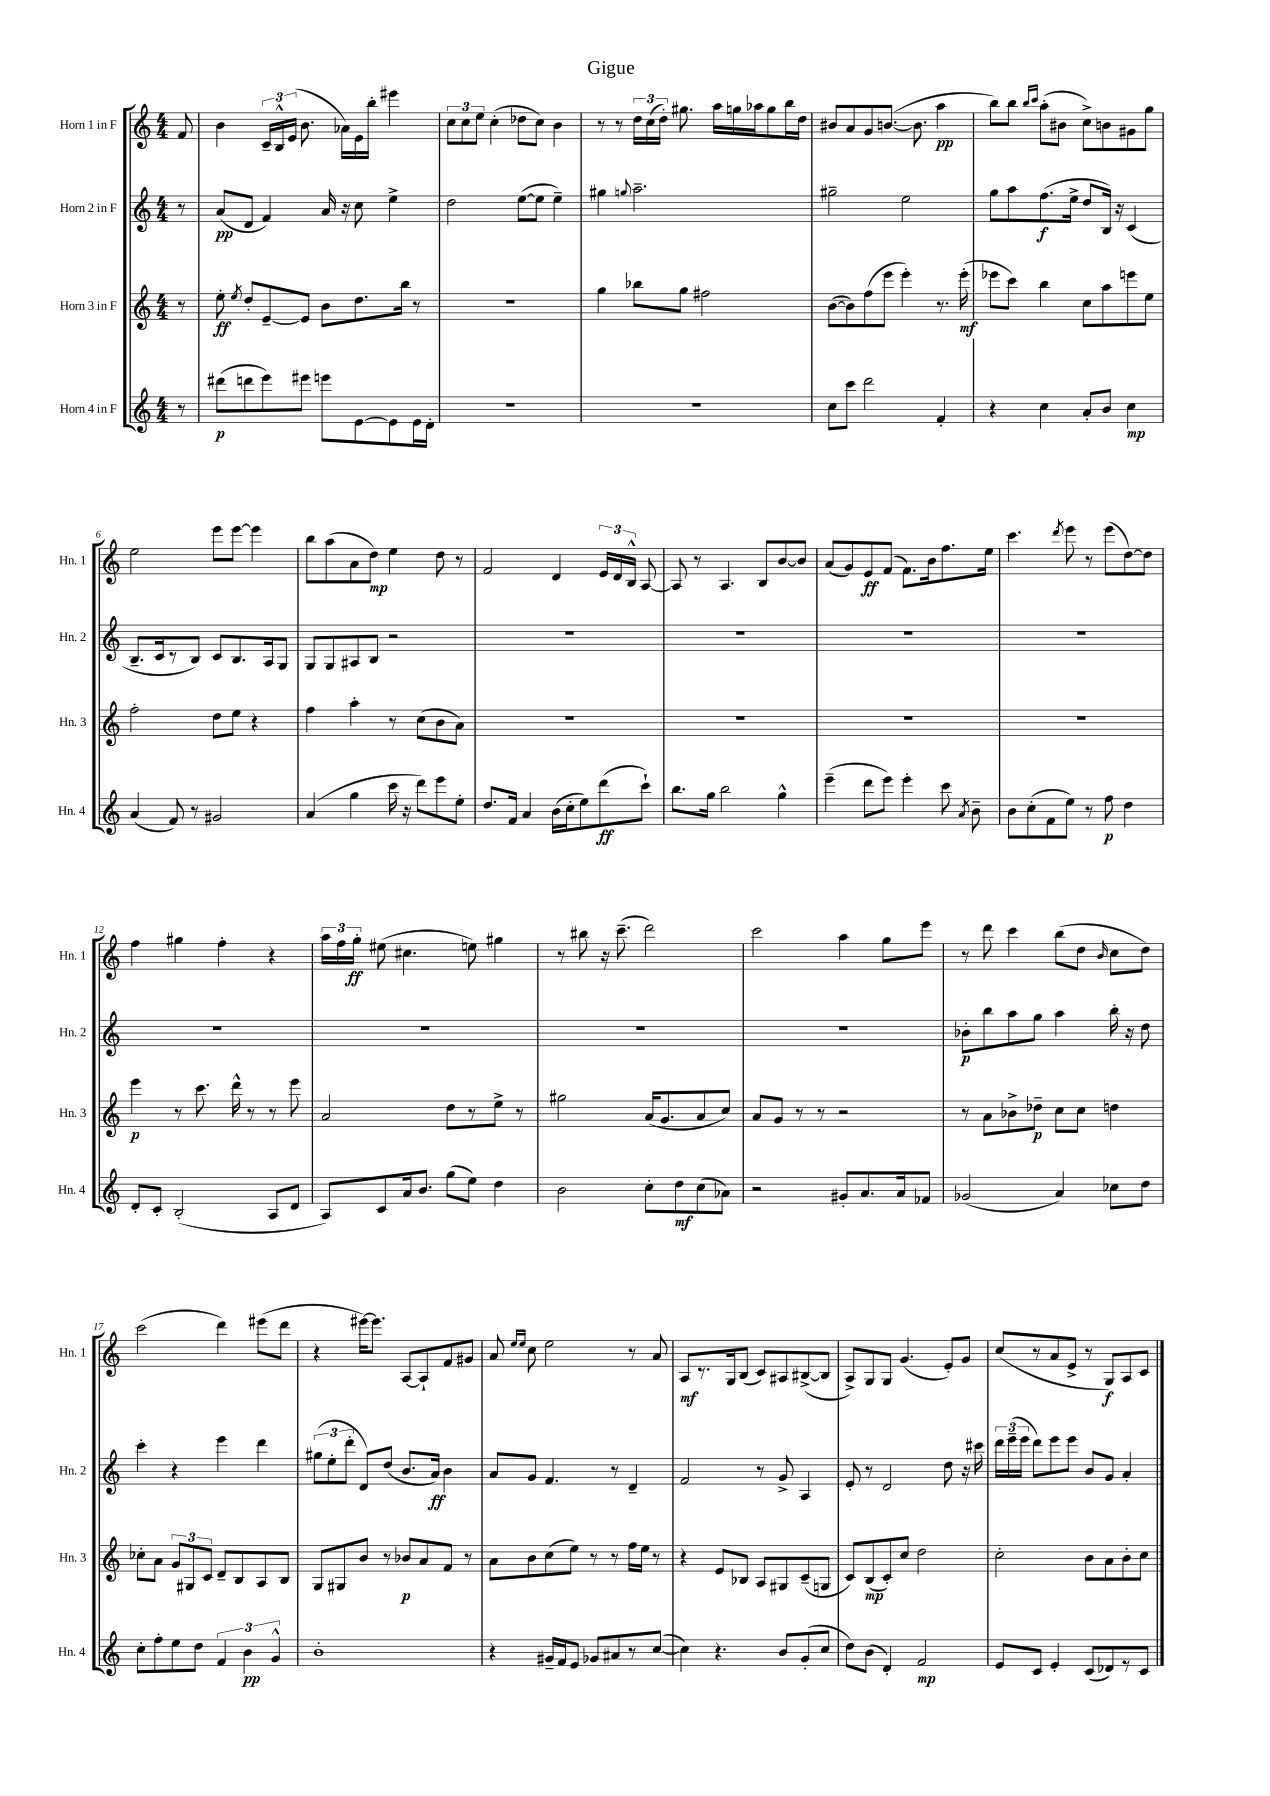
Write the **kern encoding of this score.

**kern	**dynam	**kern	**dynam	**kern	**dynam	**kern	**dynam
*part4	*part4	*part3	*part3	*part2	*part2	*part1	*part1
*staff4	*staff4	*staff3	*staff3	*staff2	*staff2	*staff1	*staff1
*I"Horn 4 in F	*	*I"Horn 3 in F	*	*I"Horn 2 in F	*	*I"Horn 1 in F	*
*I'Hn. 4	*	*I'Hn. 3	*	*I'Hn. 2	*	*I'Hn. 1	*
*clefG2	*	*clefG2	*	*clefG2	*	*clefG2	*
*k[]	*	*k[]	*	*k[]	*	*k[]	*
*M4/4	*	*M4/4	*	*M4/4	*	*M4/4	*
=	=	=	=	=	=	=	=
8r	.	8r	.	8r	.	8f/	.
=1	=1	=1	=1	=1	=1	=1	=1
(8ddd#X\L	p	8ee'\	ff	(8a/L	pp	4b\	.
.	.	8qee/	.	.	.	.	.
8dddn\	.	8dd'/L	.	8d/J	.	.	.
8eee\)	.	[8e~/	.	4f/)	.	24c~/LL	.
.	.	.	.	.	.	24B^^/	.
.	.	.	.	.	.	(24e/JJ	.
8eee#X\J	.	8e/J]	.	.	.	8.b\	.
8eeen\L	.	8b\L	.	16a/	.	.	.
.	.	.	.	16r	.	16a-X\LL)	.
[8e\	.	8.dd\	.	8cc\	.	16e\	.
.	.	.	.	.	.	16bb'\JJ	.
8e\]	.	.	.	4ee^\	.	4eee#X\	.
.	.	16bb\Jk	.	.	.	.	.
16e\L	.	8r	.	.	.	.	.
16d'\JJ	.	.	.	.	.	.	.
=2	=2	=2	=2	=2	=2	=2	=2
1r	.	1r	.	2dd\	.	12cc\L	.
.	.	.	.	.	.	12cc\	.
.	.	.	.	.	.	12ee\J	.
.	.	.	.	.	.	(4cc'\	.
.	.	.	.	([8ee\L	.	8dd-X\L	.
.	.	.	.	8ee\J]	.	8cc\J)	.
.	.	.	.	4ee~\)	.	4b\	.
=3	=3	=3	=3	=3	=3	=3	=3
1r	.	4gg\	.	4gg#X\	.	8r	.
.	.	.	.	.	.	8r	.
.	.	.	.	8qqggn/	.	.	.
.	.	8bb-X\L	.	2.aa~\	.	24dd\LL	.
.	.	.	.	.	.	(24cc\	.
.	.	.	.	.	.	24dd'\JJ)	.
.	.	8gg\J	.	.	.	8.gg#X\	.
.	.	2ff#X\	.	.	.	.	.
.	.	.	.	.	.	16aa\LL	.
.	.	.	.	.	.	16ggn\	.
.	.	.	.	.	.	16aa-X\J	.
.	.	.	.	.	.	8gg\	.
.	.	.	.	.	.	16bb\L	.
.	.	.	.	.	.	16dd\JJ	.
=4	=4	=4	=4	=4	=4	=4	=4
8cc\L	.	([8b\L	.	2gg#X~\	.	8b#X/L	.
8ccc\J	.	8b\])	.	.	.	8a/	.
2ddd\	.	(8ff\	.	.	.	8g/	.
.	.	8eee\J	.	.	.	([8.bn/J	.
.	.	4eee'\)	.	2ee\	.	.	.
.	.	.	.	.	.	8.b\]	.
4f'/	.	8.r	.	.	.	4aa\	pp
.	.	(16eee'\	mf	.	.	.	.
=5	=5	=5	=5	=5	=5	=5	=5
4r	.	8eee-X\L	.	8gg\L	.	8bb\L)	.
.	.	8ccc\J)	.	8aa\	.	8bb\J	.
.	.	.	.	.	.	16qqbb/LL	.
.	.	.	.	.	.	16qqccc/JJ	.
4cc\	.	4bb\	.	(8.ff\	f	(8aa'\L	.
.	.	.	.	.	.	8b#X\J	.
.	.	.	.	16ee^\Jk	.	.	.
8a'/L	.	8cc\L	.	8dd/L	.	8cc^\L)	.
8b/J	.	8aa\	.	16B/Jk)	.	8bn\	.
.	.	.	.	16r	.	.	.
4cc\	mp	8eeen\	.	(4c/	.	8g#X\	.
.	.	8ee\J	.	.	.	8gg\J	.
!!LO:LB:g=z
=6	=6	=6	=6	=6	=6	=6	=6
(4a/	.	2ff'\	.	8.B~/L	.	2ee\	.
.	.	.	.	16c/k	.	.	.
8f/)	.	.	.	8r	.	.	.
8r	.	.	.	8B/J)	.	.	.
2g#X/	.	8dd\L	.	8c/L	.	8eee\L	.
.	.	8ee\J	.	8.B/	.	[8eee\J	.
.	.	4r	.	.	.	4eee\]	.
.	.	.	.	16A/k	.	.	.
.	.	.	.	8G/J	.	.	.
=7	=7	=7	=7	=7	=7	=7	=7
(4a/	.	4ff\	.	8G/L	.	8bb\L	.
.	.	.	.	8G/	.	(8aa\	.
4gg\	.	4aa'\	.	8A#X/	.	8a\	.
.	.	.	.	8B/J	.	8dd\J)	mp
16ccc\	.	8r	.	2r	.	4ee\	.
16r	.	.	.	.	.	.	.
8ddd\L)	.	(8cc\L	.	.	.	.	.
8eee\	.	8b\	.	.	.	8dd\	.
8ee'\J	.	8a\J)	.	.	.	8r	.
=8	=8	=8	=8	=8	=8	=8	=8
8.dd/L	.	1r	.	1r	.	2f/	.
16f/Jk	.	.	.	.	.	.	.
4a/	.	.	.	.	.	.	.
(16b\LL	.	.	.	.	.	4d/	.
16cc'\J	.	.	.	.	.	.	.
8ee\)	.	.	.	.	.	.	.
(8ddd\	ff	.	.	.	.	24e/LL	.
.	.	.	.	.	.	24d/	.
.	.	.	.	.	.	24B^^/JJ	.
8ccc`\J)	.	.	.	.	.	[8A/	.
=9	=9	=9	=9	=9	=9	=9	=9
8.bb\L	.	1r	.	1r	.	8A/]	.
.	.	.	.	.	.	8r	.
16gg\Jk	.	.	.	.	.	.	.
2bb\	.	.	.	.	.	4.A/	.
.	.	.	.	.	.	8B/L	.
4gg^^\	.	.	.	.	.	[8b/	.
.	.	.	.	.	.	8b/J]	.
=10	=10	=10	=10	=10	=10	=10	=10
(4eee~\	.	1r	.	1r	.	(8a/L	.
.	.	.	.	.	.	8g/)	.
8ddd\L	.	.	.	.	.	8e/	ff
8eee\J)	.	.	.	.	.	(8f/J	.
4eee'\	.	.	.	.	.	8.f\L)	.
.	.	.	.	.	.	16b\k	.
8ccc\	.	.	.	.	.	8.ff\	.
8qa/	.	.	.	.	.	.	.
8b~\	.	.	.	.	.	.	.
.	.	.	.	.	.	16ee\Jk	.
=11	=11	=11	=11	=11	=11	=11	=11
8b\L	.	1r	.	1r	.	4.ccc\	.
(8cc'\	.	.	.	.	.	.	.
8f\	.	.	.	.	.	.	.
.	.	.	.	.	.	8qddd/	.
8ee\J)	.	.	.	.	.	8eee\	.
8r	.	.	.	.	.	8r	.
8ff\	p	.	.	.	.	(8eee\L	.
4dd\	.	.	.	.	.	[8dd\)	.
.	.	.	.	.	.	8dd\J]	.
!!LO:LB:g=z
=12	=12	=12	=12	=12	=12	=12	=12
8d'/L	.	4eee\	p	1r	.	4ff\	.
8c'/J	.	.	.	.	.	.	.
(2B'/	.	8r	.	.	.	4gg#X\	.
.	.	8.ccc\	.	.	.	.	.
.	.	.	.	.	.	4ff'\	.
.	.	16ddd^^\	.	.	.	.	.
.	.	8r	.	.	.	.	.
8A/L	.	8r	.	.	.	4r	.
8d/J	.	8eee\	.	.	.	.	.
=13	=13	=13	=13	=13	=13	=13	=13
8A/L)	.	2a/	.	1r	.	24aa\LL	.
.	.	.	.	.	.	24ff\	.
.	.	.	.	.	.	24gg'\JJ	ff
8c/	.	.	.	.	.	(8ee#X\	.
16a/k	.	.	.	.	.	4.cc#X\	.
8.b/J	.	.	.	.	.	.	.
(8gg\L	.	8dd\L	.	.	.	.	.
8ee\J)	.	8r	.	.	.	8een\)	.
4dd\	.	8ee^\J	.	.	.	4gg#X\	.
.	.	8r	.	.	.	.	.
=14	=14	=14	=14	=14	=14	=14	=14
2b\	.	2gg#X\	.	1r	.	8r	.
.	.	.	.	.	.	8bb#X\	.
.	.	.	.	.	.	16r	.
.	.	.	.	.	.	(8.ccc~\	.
8cc'\L	.	(16a/KL	.	.	.	2ddd\)	.
.	.	8.g/	.	.	.	.	.
8dd\	mf	.	.	.	.	.	.
(8cc\	.	8a/	.	.	.	.	.
8a-X\J)	.	8cc/J)	.	.	.	.	.
=15	=15	=15	=15	=15	=15	=15	=15
2r	.	8a/L	.	1r	.	2ccc\	.
.	.	8g/J	.	.	.	.	.
.	.	8r	.	.	.	.	.
.	.	8r	.	.	.	.	.
8g#X'/L	.	2r	.	.	.	4aa\	.
8.a/	.	.	.	.	.	.	.
.	.	.	.	.	.	8gg\L	.
16a/k	.	.	.	.	.	.	.
8f-X/J	.	.	.	.	.	8eee\J	.
=16	=16	=16	=16	=16	=16	=16	=16
(2g-X/	.	8r	.	8b-X'\L	p	8r	.
.	.	8a\L	.	8bb\	.	8ddd\	.
.	.	8b-X^\	.	8aa\	.	4ccc\	.
.	.	8dd-X~\J	p	8gg\J	.	.	.
4a/)	.	8cc\L	.	4aa\	.	(8bb\L	.
.	.	8cc\J	.	.	.	8dd\J	.
.	.	.	.	.	.	16qqb/	.
8cc-X\L	.	4ddn\	.	16bb'\	.	8cc\L	.
.	.	.	.	16r	.	.	.
8dd\J	.	.	.	8dd\	.	8dd\J)	.
!!LO:LB:g=z
=17	=17	=17	=17	=17	=17	=17	=17
8cc'\L	.	8cc-X'\L	.	4ccc'\	.	(2ccc\	.
8ff'\	.	8a\J	.	.	.	.	.
8ee\	.	12g/L	.	4r	.	.	.
.	.	12G#X/	.	.	.	.	.
8dd\J	.	.	.	.	.	.	.
.	.	12c/J	.	.	.	.	.
6f/	.	8d~/L	.	4eee\	.	4ddd\)	.
.	.	8B/	.	.	.	.	.
6b\	pp	.	.	.	.	.	.
.	.	8A/	.	4ddd\	.	(8eee#X\L	.
6g^^/	.	.	.	.	.	.	.
.	.	8B/J	.	.	.	8ddd\J	.
=18	=18	=18	=18	=18	=18	=18	=18
1b'	.	8G/L	.	(12gg#X\L	.	4r	.
.	.	.	.	12ee'\	.	.	.
.	.	8G#X/	.	.	.	.	.
.	.	.	.	12ddd'\J	.	.	.
.	.	8b/J	.	8d/L)	.	[16eee#X\KL)	.
.	.	.	.	.	.	8.eee#\J]	.
.	.	8r	.	(8dd/J	.	.	.
.	.	8b-X/L	p	8.b/L	.	[8A/L	.
.	.	8a/	.	.	.	8A`/]	.
.	.	.	.	16a/Jk)	ff	.	.
.	.	8f/J	.	4b\	.	8f/	.
.	.	8r	.	.	.	8g#X/J	.
=19	=19	=19	=19	=19	=19	=19	=19
4r	.	8a\L	.	8a/L	.	8a/	.
.	.	.	.	.	.	16qqee/LL	.
.	.	.	.	.	.	16qqee/JJ	.
.	.	8b\	.	8g/J	.	8cc\	.
16g#X~/LL	.	(8cc\	.	4.f/	.	2ee\	.
16f/J	.	.	.	.	.	.	.
8e/J	.	8ee\J)	.	.	.	.	.
8g-X/L	.	8r	.	.	.	.	.
8a#X/	.	8r	.	8r	.	.	.
8r	.	16ff\LL	.	4d~/	.	8r	.
.	.	16ee\JJ	.	.	.	.	.
([8cc/J	.	8r	.	.	.	8a/	.
=20	=20	=20	=20	=20	=20	=20	=20
4cc\])	.	4r	.	2f/	.	8A/L	mf
.	.	.	.	.	.	8.r	.
4.r	.	8e/L	.	.	.	.	.
.	.	.	.	.	.	16G/k	.
.	.	8B-X/J	.	.	.	(8B/J	.
.	.	8A/L	.	8r	.	8c/L)	.
8b/L	.	8G#X/	.	8g^/	.	8A#X/	.
(8g'/	.	(8c~/	.	4A/	.	([8B#X^/	.
8cc/J	.	8Gn/J	.	.	.	8B#/J]	.
=21	=21	=21	=21	=21	=21	=21	=21
8dd\L)	.	8c/L)	.	8e'/	.	8A^/L)	.
(8b\J	.	(8B/	mp	8r	.	8G/	.
4d'/)	.	8c'/)	.	2d/	.	8G/J	.
.	.	8cc/J	.	.	.	(4.g/	.
2f/	mp	2dd\	.	.	.	.	.
.	.	.	.	8dd\	.	8e'/L)	.
.	.	.	.	16r	.	8g/J	.
.	.	.	.	16ccc#X\	.	.	.
=22	=22	=22	=22	=22	=22	=22	=22
8e/L	.	2cc'\	.	24ddd\LL	.	(8cc/L	.
.	.	.	.	(24eee~\	.	.	.
.	.	.	.	24eee\JJ	.	.	.
8c/J	.	.	.	8ddd\L)	.	8r	.
4e'/	.	.	.	8eee\	.	8a/	.
.	.	.	.	8eee\J	.	8e^/J	.
(8c/L	.	8b\L	.	8b/L	.	8r	.
8d-X/)	.	8a\	.	8g/J	.	8G/L)	f
8r	.	8b'\	.	4a'/	.	8A/	.
8c/J	.	8cc\J	.	.	.	8c/J	.
==	==	==	==	==	==	==	==
*-	*-	*-	*-	*-	*-	*-	*-
